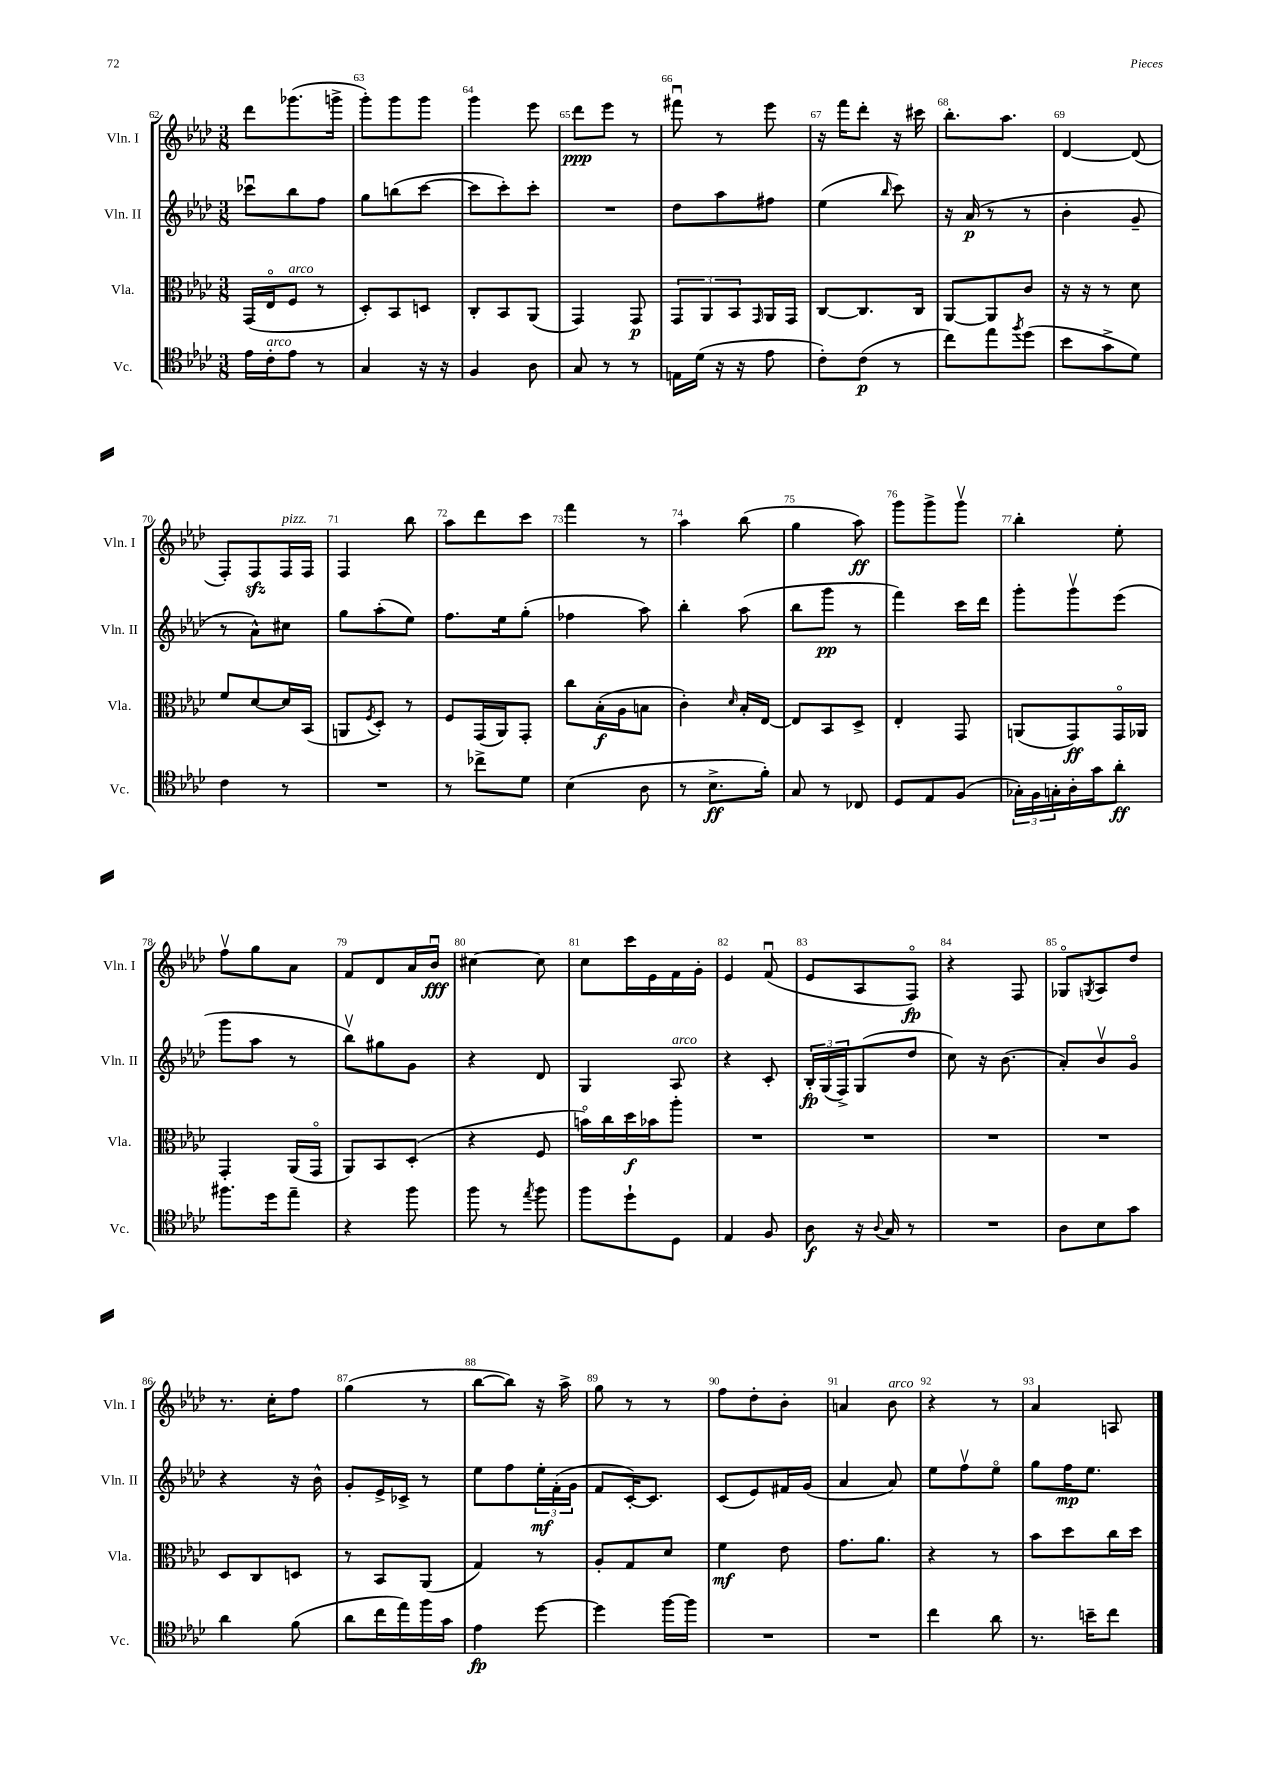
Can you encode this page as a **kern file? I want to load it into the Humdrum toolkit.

**kern	**dynam	**kern	**dynam	**kern	**dynam	**kern	**dynam
*part4	*part4	*part3	*part3	*part2	*part2	*part1	*part1
*staff4	*staff4	*staff3	*staff3	*staff2	*staff2	*staff1	*staff1
*I"Vc.	*	*I"Vla.	*	*I"Vln. II	*	*I"Vln. I	*
*I'Vc.	*	*I'Vla.	*	*I'Vln. II	*	*I'Vln. I	*
*clefC4	*	*clefC3	*	*clefG2	*	*clefG2	*
*k[b-e-a-d-]	*	*k[b-e-a-d-]	*	*k[b-e-a-d-]	*	*k[b-e-a-d-]	*
*M3/8	*	*M3/8	*	*M3/8	*	*M3/8	*
=62	=62	=62	=62	=62	=62	=62	=62
16e-\LL	.	(16GG/LL	.	8ccc-Xu\L	.	8ddd-\L	.
!LO:TX:a:i:t=arco	!	!	!	!	!	!	!
16c'\J	.	16E-/J	.	.	.	.	.
!	!	!LO:TX:a:i:t=arco	!	!	!	!	!
8e-\J	.	8F/J	.	8bb-\	.	(8.ggg-X\	.
8r	.	8r	.	8ff\J	.	.	.
.	.	.	.	.	.	16gggn^\Jk	.
=63	=63	=63	=63	=63	=63	=63	=63
4G/	.	8D-'/L)	.	8gg\L	.	8ggg'\L)	.
.	.	8BB-/	.	(8bbn\	.	8ggg\	.
16r	.	8Dn/J	.	[8ccc\J	.	8ggg\J	.
16r	.	.	.	.	.	.	.
=64	=64	=64	=64	=64	=64	=64	=64
4F/	.	8C'/L	.	8ccc\L]	.	4ggg\	.
.	.	8BB-/	.	8ccc'\)	.	.	.
8A-\	.	(8AA-/J	.	8ccc'\J	.	8eee-\	.
=65	=65	=65	=65	=65	=65	=65	=65
8G/	.	4GG/)	.	4.r	.	8ddd-\L	ppp
8r	.	.	.	.	.	8eee-\J	.
8r	.	8GG/	p	.	.	8r	.
=66	=66	=66	=66	=66	=66	=66	=66
16En\LL	.	12GG/L	.	8dd-\L	.	8fff#Xu\	.
(16d-\JJ	.	.	.	.	.	.	.
.	.	12AA-/	.	.	.	.	.
16r	.	.	.	8aa-\	.	8r	.
.	.	12BB-/	.	.	.	.	.
16r	.	.	.	.	.	.	.
.	.	16qqGG/	.	.	.	.	.
8e-\	.	16AA-/L	.	8ff#X\J	.	8eee-\	.
.	.	16GG/JJ	.	.	.	.	.
=67	=67	=67	=67	=67	=67	=67	=67
8c'\L)	.	[8C/L	.	(4ee-\	.	16r	.
.	.	.	.	.	.	16fff\KL	.
(8c\J	p	8.C/]	.	.	.	8ddd-'\J	.
.	.	.	.	16qqbb-/	.	.	.
8r	.	.	.	8ccc\)	.	16r	.
.	.	16C/Jk	.	.	.	16ccc#X\	.
=68	=68	=68	=68	=68	=68	=68	=68
8cc\L)	.	[8AA-/L	.	16r	.	8.bb-'\L	.
.	.	.	.	(16a-/	p	.	.
8ee-\	.	8AA-/]	.	8r	.	.	.
.	.	.	.	.	.	8.aa-\J	.
8qff/	.	.	.	.	.	.	.
(8dd-\J	.	8c/J	.	8r	.	.	.
=69	=69	=69	=69	=69	=69	=69	=69
8b-\L	.	16r	.	4b-'\	.	[4d-/	.
.	.	16r	.	.	.	.	.
8g^\	.	8r	.	.	.	.	.
8d-\J)	.	8d-\	.	8g~/	.	(8d-/]	.
!!LO:LB:g=z
=70	=70	=70	=70	=70	=70	=70	=70
4c\	.	8f/L	.	8r	.	8F'/L)	.
.	.	[8d-/	.	8a-^^\L)	.	8Fzz/	.
!	!	!	!	!	!	!LO:TX:a:i:t=pizz.	!
8r	.	16d-/L]	.	8cc#X\J	.	16F/L	.
.	.	(16BB-/JJ	.	.	.	16F/JJ	.
=71	=71	=71	=71	=71	=71	=71	=71
4.r	.	8AAn/L	.	8gg\L	.	4F/	.
.	.	8qF/	.	.	.	.	.
.	.	8D-'/J)	.	(8aa-'\	.	.	.
.	.	8r	.	8ee-\J)	.	8bb-\	.
=72	=72	=72	=72	=72	=72	=72	=72
8r	.	8F/L	.	8.ff\L	.	8aa-\L	.
8cc-X^\L	.	(16GG/L	.	.	.	8ddd-\	.
.	.	16AA-/J)	.	16ee-\k	.	.	.
8d-\J	.	8GG'/J	.	(8gg'\J	.	8ccc\J	.
=73	=73	=73	=73	=73	=73	=73	=73
(4B-\	.	8cc\L	.	4ff-X\	.	4fff\	.
.	.	(16B-'\L	f	.	.	.	.
.	.	16A-\J	.	.	.	.	.
8A-\	.	8Bn\J	.	8aa-\)	.	8r	.
=74	=74	=74	=74	=74	=74	=74	=74
8r	.	4c'\)	.	4bb-'\	.	4aa-\	.
8.B-^\L	ff	.	.	.	.	.	.
.	.	16qqd-/	.	.	.	.	.
.	.	16B-'/LL	.	(8aa-\	.	(8bb-\	.
16f'\Jk)	.	[16E-/JJ	.	.	.	.	.
=75	=75	=75	=75	=75	=75	=75	=75
8G/	.	8E-/L]	.	8bb-\L	.	4gg\	.
8r	.	8BB-/	.	8ggg\J	pp	.	.
8C-X/	.	8D-^/J	.	8r	.	8aa-\)	ff
=76	=76	=76	=76	=76	=76	=76	=76
8D-/L	.	4E-'/	.	4fff\)	.	8ggg\L	.
8E-/	.	.	.	.	.	8ggg^\	.
(8F/J	.	8GG/	.	16ccc\LL	.	8gggv\J	.
.	.	.	.	16ddd-\JJ	.	.	.
=77	=77	=77	=77	=77	=77	=77	=77
24G-X'\LL)	.	(8AAn/L	.	8ggg'\L	.	4bb-'\	.
24F\	.	.	.	.	.	.	.
24Gn'\	.	.	.	.	.	.	.
16A-'\	.	8GG/)	ff	8gggv\	.	.	.
16g\J	.	.	.	.	.	.	.
8a-'\J	ff	16GG/L	.	(8eee-\J	.	8ee-'\	.
.	.	16AA-X/JJ	.	.	.	.	.
!!LO:LB:g=z
=78	=78	=78	=78	=78	=78	=78	=78
8.ff#X\L	.	4GG'/	.	8ggg\L	.	8ffv\L	.
.	.	.	.	8aa-\J	.	8gg\	.
16dd-\k	.	.	.	.	.	.	.
8ee-~\J	.	(16AA-/LL	.	8r	.	8a-\J	.
.	.	16GG/JJ	.	.	.	.	.
=79	=79	=79	=79	=79	=79	=79	=79
4r	.	8AA-/L)	.	8bb-v\L)	.	8f/L	.
.	.	8BB-/	.	8gg#X\	.	8d-/	.
8ff\	.	(8D-'/J	.	8g\J	.	16a-/L	.
.	.	.	.	.	.	16b-u/JJ	fff
=80	=80	=80	=80	=80	=80	=80	=80
8ff\	.	4r	.	4r	.	[4cc#X\	.
8r	.	.	.	.	.	.	.
8qee-/	.	.	.	.	.	.	.
8ff\	.	8F/	.	8d-/	.	8cc#\]	.
=81	=81	=81	=81	=81	=81	=81	=81
8ff\L	.	16bn\LL)	.	4G/	.	8cc\L	.
.	.	16cc\	.	.	.	.	.
8dd-`\	.	16dd-\	f	.	.	16ccc\L	.
.	.	16b-X\J	.	.	.	16e-\	.
!	!	!	!	!LO:TX:a:i:t=arco	!	!	!
8D-\J	.	8aa-'\J	.	8A-/	.	16f\	.
.	.	.	.	.	.	16g'\JJ	.
=82	=82	=82	=82	=82	=82	=82	=82
4E-/	.	4.r	.	4r	.	4e-/	.
8F/	.	.	.	8c'/	.	(8fu/	.
=83	=83	=83	=83	=83	=83	=83	=83
8A-\	f	4.r	.	24B-'/LL	fp	8e-/L	.
.	.	.	.	(24G/	.	.	.
.	.	.	.	24F^/J)	.	.	.
16r	.	.	.	(8G/	.	8A-/	.
8qqA-/	.	.	.	.	.	.	.
16G/	.	.	.	.	.	.	.
8r	.	.	.	8dd-/J	.	8F/J)	fp
=84	=84	=84	=84	=84	=84	=84	=84
4.r	.	4.r	.	8cc\)	.	4r	.
.	.	.	.	16r	.	.	.
.	.	.	.	(8.b-\	.	.	.
.	.	.	.	.	.	8F/	.
=85	=85	=85	=85	=85	=85	=85	=85
8A-\L	.	4.r	.	8a-'/L)	.	8G-X/L	.
.	.	.	.	.	.	8qGn/	.
8B-\	.	.	.	8b-v/	.	8A-/	.
8g\J	.	.	.	8g/J	.	8dd-/J	.
!!LO:LB:g=z
=86	=86	=86	=86	=86	=86	=86	=86
4a-\	.	8D-/L	.	4r	.	8.r	.
.	.	8C/	.	.	.	.	.
.	.	.	.	.	.	16cc'\KL	.
(8f\	.	8Dn/J	.	16r	.	8ff\J	.
.	.	.	.	16b-^^\	.	.	.
=87	=87	=87	=87	=87	=87	=87	=87
8a-\L	.	8r	.	8g'/L	.	(4gg\	.
16cc\L	.	8BB-/L	.	16e-^/L	.	.	.
16ee-\)	.	.	.	16c-X^/JJ	.	.	.
16ff\	.	(8AA-/J	.	8r	.	8r	.
16g\JJ	.	.	.	.	.	.	.
=88	=88	=88	=88	=88	=88	=88	=88
4e-\	fp	4G/)	.	8ee-\L	.	[8bb-\L	.
.	.	.	.	8ff\	.	8bb-\J])	.
[8dd-\	.	8r	.	24ee-'\L	mf	16r	.
.	.	.	.	(24f'\	.	.	.
.	.	.	.	.	.	16aa-^\	.
.	.	.	.	24g\JJ	.	.	.
=89	=89	=89	=89	=89	=89	=89	=89
4dd-\]	.	8A-'/L	.	8f/L	.	8gg\	.
.	.	8G/	.	[16c'/K)	.	8r	.
.	.	.	.	8.c/J]	.	.	.
[16ff\LL	.	8d-/J	.	.	.	8r	.
16ff\JJ]	.	.	.	.	.	.	.
=90	=90	=90	=90	=90	=90	=90	=90
4.r	.	4f\	mf	(8c/L	.	8ff\L	.
.	.	.	.	8e-/)	.	8dd-'\	.
.	.	8e-\	.	16f#X/L	.	8b-'\J	.
.	.	.	.	(16g/JJ	.	.	.
=91	=91	=91	=91	=91	=91	=91	=91
4.r	.	8.g\L	.	4a-/	.	4an/	.
.	.	8.a-\J	.	.	.	.	.
!	!	!	!	!	!	!LO:TX:a:i:t=arco	!
.	.	.	.	8a-/)	.	8b-\	.
=92	=92	=92	=92	=92	=92	=92	=92
4cc\	.	4r	.	8ee-\L	.	4r	.
.	.	.	.	8ffv\	.	.	.
8a-\	.	8r	.	8ee-\J	.	8r	.
=93	=93	=93	=93	=93	=93	=93	=93
8.r	.	8b-\L	.	8gg\L	.	4a-/	.
.	.	8dd-\	.	16ff\K	mp	.	.
16bn~\KL	.	.	.	8.ee-\J	.	.	.
8cc\J	.	16cc\L	.	.	.	8An/	.
.	.	16dd-\JJ	.	.	.	.	.
==	==	==	==	==	==	==	==
*-	*-	*-	*-	*-	*-	*-	*-
